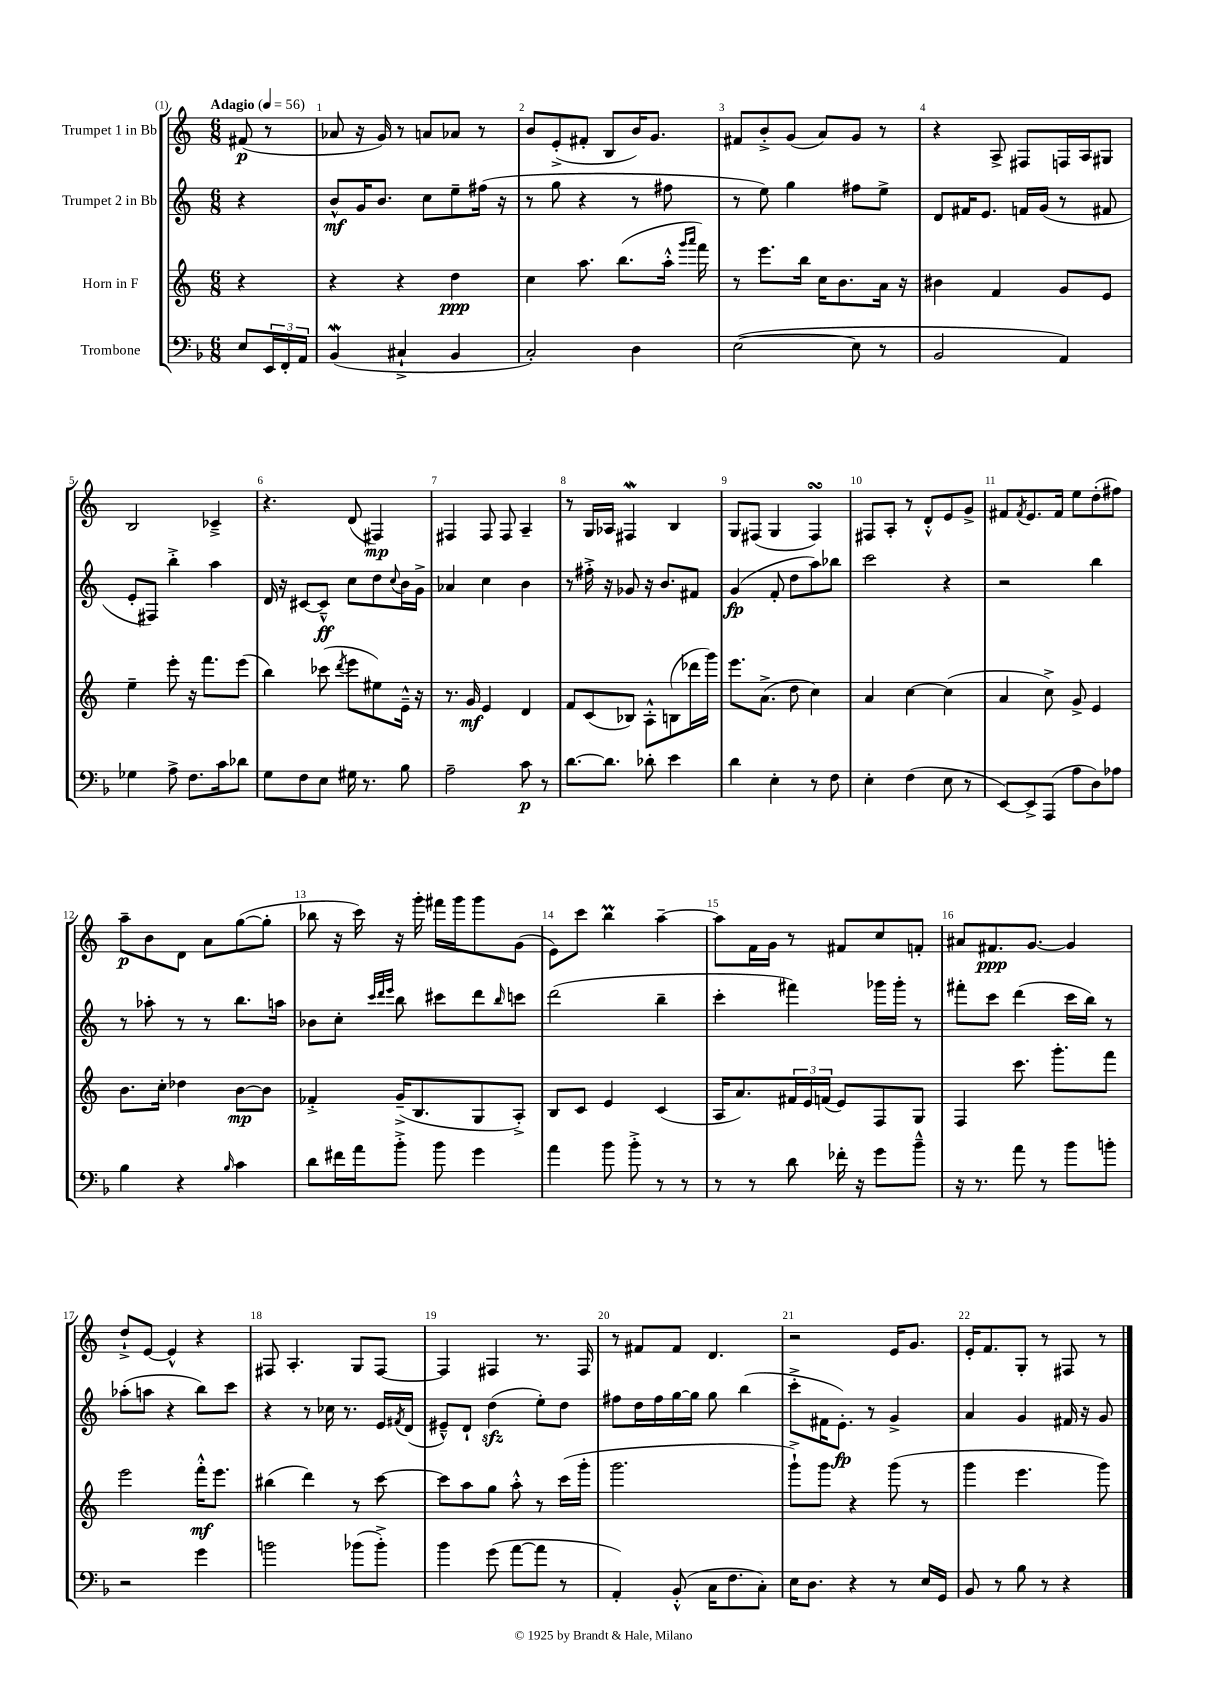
<<
\new StaffGroup <<
\new Staff = "s0" \with { instrumentName = "Trumpet 1 in Bb" } {
    \clef treble \key c \major \numericTimeSignature \time 6/8 \partial 4 \tempo "Adagio" 4 = 56
    fis'8\p( r8 |
    aes'8 r16 g'16) r8 a'8 aes'8 r8 |
    b'8 e'8-.->( fis'8-. b8 b'16) g'8. |
    fis'8 b'8-.-> g'8( a'8) g'8 r8 |
    r4 a8-> fis8 f16 a16 gis8 |
    b2 ces'4---> |
    r4. d'8( fis4\mp) |
    fis4 fis8 fis8 a4-- |
    r8 g16 aes16 fis4\mordent b4 |
    g8 fis8( g4 fis4\turn) |
    fis8 a8-. r8 d'8-.-^ e'8 g'8-> |
    fis'8 \acciaccatura { fis'8 } e'8. fis'16 e''8 d''8-.( fis''8) |
    a''8--\p b'8 d'8 a'8 g''8~( g''8-. |
    bes''8 r16 c'''16) r16 g'''16-. fis'''16 g'''16 g'''8 g'8( |
    e'8) c'''8 b''4\prall a''4~-- |
    a''8 f'16 g'16 r8 fis'8 c''8 f'8-. |
    ais'8 fis'8.\ppp g'8.~ g'4 |
    d''8-!-> e'8~ e'4-^ r4 |
    fis8 a4.-. g8 fis8~ |
    fis4 fis4 r8. fis16 |
    r8 fis'8 fis'8 d'4. |
    r2 e'16 g'8. |
    e'16-. f'8. g8-. r8 fis8 r8 \bar "|." |
}
\new Staff = "s1" \with { instrumentName = "Trumpet 2 in Bb" } {
    \clef treble \key c \major \numericTimeSignature \time 6/8 \partial 4
    r4 |
    b'8-^\mf g'16 b'8. c''8 e''8-- fis''16( r16 |
    r8 g''8 r4 r8 fis''8 |
    r8 e''8) g''4 fis''8 e''8-> |
    d'8 fis'16 e'8. f'16 g'16( r8 fis'8 |
    e'8-. fis8) b''4-.-> a''4 |
    d'16 r16 cis'8~ cis'8---^\ff c''8 d''8 \appoggiatura { c''8 } b'16 g'16-> |
    aes'4 c''4 b'4 |
    r8 fis''16-.-> r16 ges'8 r16 b'8. fis'8 |
    g'4\fp( f'8-. d''8 a''8) bes''8 |
    c'''2 r4 |
    r2 b''4 |
    r8 aes''8-. r8 r8 b''8. a''16 |
    bes'8 c''8-. \grace { c'''32 d'''32 e'''32 } b''8 cis'''8 d'''8 \grace { b''16 } c'''8 |
    d'''2( b''4-- |
    c'''4-. fis'''4) ges'''16 ges'''16-. r8 |
    fis'''8-. c'''8 d'''4( c'''16 b''16) r8 |
    aes''8-.( a''8 r4 b''8) c'''8 |
    r4 r8 ces''16 r8. e'16 \acciaccatura { fis'8 } d'16( |
    eis'8---^) d'8-! d''4\sfz( e''8-.) d''8 |
    fis''8 d''16 fis''16 g''16~ g''16 g''8 b''4( |
    c'''8-.-> fis'16 e'8.-.\fp) r8 g'4-> |
    a'4 g'4 fis'16 r16 g'8 \bar "|." |
}
\new Staff = "s2" \with { instrumentName = "Horn in F" } {
    \clef treble \key c \major \numericTimeSignature \time 6/8 \partial 4
    r4 |
    r4 r4 d''4\ppp |
    c''4 a''8. b''8.( a''16-.-^ \grace { g'''16 a'''16 } f'''16) |
    r8 e'''8. b''16 c''16 b'8. a'16 r16 |
    bis'4 f'4 g'8 e'8 |
    e''4-- e'''8-. r16 f'''8. e'''8( |
    b''4) ces'''8( \acciaccatura { d'''8 } e'''8 eis''8) e'16---^ r16 |
    r8. g'16\mf e'4 d'4 |
    f'8 c'8( bes8) a8-.-^ b8( des'''16 g'''16) |
    e'''8. a'8.->( d''8 c''4) |
    a'4 c''4~ c''4( |
    a'4 c''8->) g'8-> e'4 |
    b'8. c''16-. des''4 b'8~\mp b'8 |
    fes'4-.-> g'16--->( b8. g8 a8-.->) |
    b8 c'8 e'4 c'4( |
    a16 a'8.) \tuplet 3/2 { fis'16 e'16 f'16( } e'8) f8 g8 |
    f4 c'''8. g'''8.-. f'''8 |
    e'''2 f'''16-.-^\mf e'''8. |
    bis''4( d'''4) r8 c'''8~ |
    c'''8 a''8 g''8 a''8-.-^ r8 c'''16( g'''16-. |
    g'''2. |
    g'''8-!->) g'''8 r4 g'''8( r8 |
    g'''4 e'''4. g'''8) \bar "|." |
}
\new Staff = "s3" \with { instrumentName = "Trombone" } {
    \clef bass \key f \major \numericTimeSignature \time 6/8 \partial 4
    e8 \tuplet 3/2 { e,16 f,16-. a,16 } |
    bes,4\mordent( cis4-!-> bes,4 |
    c2-.) d4 |
    e2~( e8 r8 |
    bes,2 a,4) |
    ges4 a8-> f8. c'16 des'8 |
    g8 f8 e8 gis16 r8. bes8 |
    a2-- c'8\p r8 |
    d'8.~ d'8. des'8-. e'4 |
    d'4 e4-. r8 f8 |
    e4-. f4( e8 r8 |
    e,8~) e,8-> a,,8( a8 d8) aes8 |
    bes4 r4 \grace { bes16 } c'4 |
    d'8 fis'16 a'16 bes'8-.-> bes'8 g'4 |
    a'4 bes'8 bes'8-.-> r8 r8 |
    r8 r8 d'8 fes'16-. r16 g'8 bes'8---^ |
    r16 r8. a'8 r8 bes'8 b'8-. |
    r2 g'4 |
    b'2 bes'8( bes'8-.->) |
    bes'4 g'8( a'8~ a'8 r8 |
    a,4-.) bes,8-.-^( c16 f8. c8-.) |
    e16 d8. r4 r8 e16 g,16 |
    bes,8 r8 bes8 r8 r4 \bar "|." |
}
>>
>>
\layout { \context { \Score \override BarNumber.break-visibility = ##(#f #t #t) barNumberVisibility = #all-bar-numbers-visible } }
